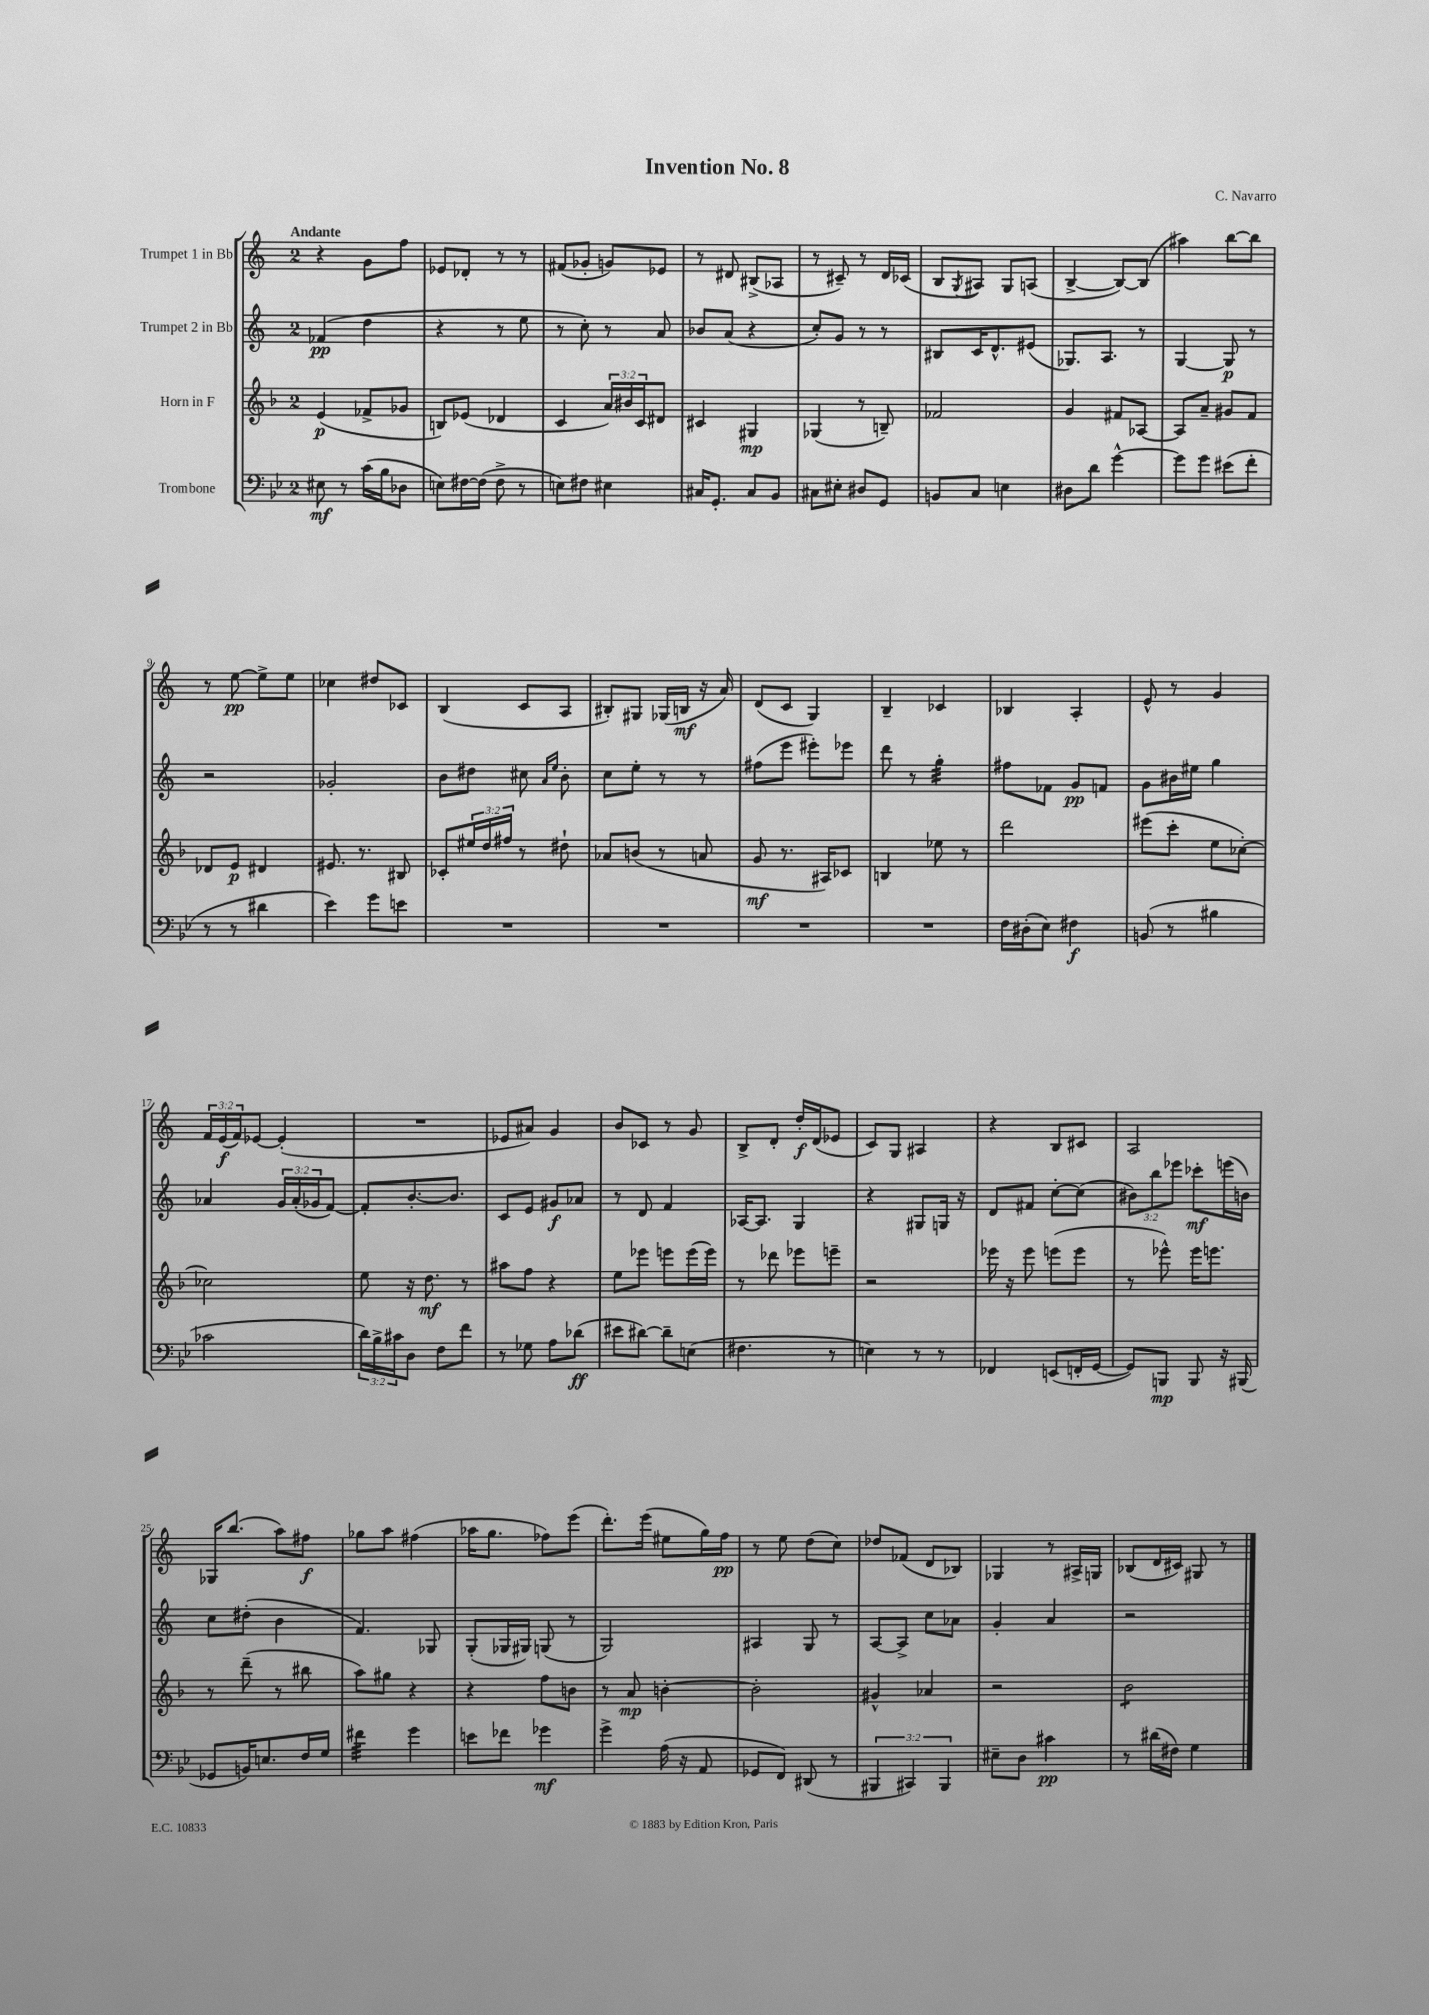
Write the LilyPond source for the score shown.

\header { title = "Invention No. 8" composer = "C. Navarro" }
<<
\new StaffGroup <<
\new Staff = "s0" \with { instrumentName = "Trumpet 1 in Bb" } {
    \clef treble \key c \major \once \override Staff.TimeSignature.style = #'single-digit \time 2/4 \override Staff.TupletNumber.text = #tuplet-number::calc-fraction-text \tempo "Andante"
    r4 g'8 f''8 |
    ees'8 des'8-. r8 r8 |
    fis'8( ges'8-. g'8) ees'8 |
    r8 dis'8 bis8->( aes8 |
    r8 cis'8--) r8 d'16 ces'16( |
    b8 \acciaccatura { g8 } ais8) g8 a8( |
    b4~-> b8~) b8( |
    ais''4) b''8~ b''8 |
    r8 e''8~\pp e''8-> e''8 |
    ces''4 dis''8 ces'8 |
    b4( c'8 a8 |
    bis8-.) gis8 ges16( b16\mf r16 a'16) |
    d'8( c'8 g4) |
    b4-- ces'4 |
    bes4 a4-. |
    e'8-^ r8 g'4 |
    \tuplet 3/2 { f'16 e'16\f( f'16) } ees'8~ ees'4-.( |
    R2 |
    ees'8 ais'8) g'4 |
    b'8 ces'8 r8 g'8 |
    b8-> d'8-. d''16-.\f d'16( ees'8 |
    c'8) g8 ais4 |
    r4 b8 cis'8 |
    a2 |
    ges16 b''8.( a''8) fis''8\f |
    ges''8 a''8 fis''4( |
    aes''16 g''8. fes''8) e'''8( |
    d'''8.-.) e'''16( eis''8 g''16) f''16\pp |
    r8 e''8 d''8( c''8) |
    des''8 fes'8( d'8 bes8) |
    ges4 r8 ais16-> g16 |
    bes8( d'16 cis'16) gis8 r8 \bar "|." |
}
\new Staff = "s1" \with { instrumentName = "Trumpet 2 in Bb" } {
    \clef treble \key c \major \once \override Staff.TimeSignature.style = #'single-digit \time 2/4 \override Staff.TupletNumber.text = #tuplet-number::calc-fraction-text
    fes'4\pp( d''4 |
    r4 r8 e''8 |
    r8 c''8-.) r8 a'8 |
    bes'8 a'8( r4 |
    c''8-.) g'8 r8 r8 |
    bis8 c'16 d'8.-^ eis'8( |
    ges8.) a8. r8 |
    g4~ g8\p r8 |
    r2 |
    ges'2-. |
    b'8 dis''8 cis''8 \grace { a'16 e''16 } b'8-. |
    c''8 e''8-. r8 r8 |
    fis''8( e'''8 eis'''8-.) ees'''8 |
    d'''8 r8 g''4:32-. |
    fis''8 fes'8 g'8\pp f'8 |
    g'8 bis'16 eis''16 g''4 |
    aes'4 \tuplet 3/2 { g'16 aes'16-.( ges'16 } f'8~) |
    f'8-. b'8.~-. b'8. |
    c'8 e'8 gis'8\f aes'8 |
    r8 d'8 f'4 |
    aes16~ aes8. g4 |
    r4 gis8 g16 r16 |
    d'8 fis'8 c''8~-. c''8( |
    \tuplet 3/2 { bis'8) b''8 ees'''8 } ces'''8-.\mf e'''16( b'16) |
    c''8 dis''8-.( b'4 |
    f'4.) ges8 |
    g8-.( ges16 gis16) g8( r8 |
    g2) |
    ais4 g8 r8 |
    a8~ a8-> c''8 aes'8 |
    g'4-. a'4 |
    r2 \bar "|." |
}
\new Staff = "s2" \with { instrumentName = "Horn in F" } {
    \clef treble \key f \major \once \override Staff.TimeSignature.style = #'single-digit \time 2/4 \override Staff.TupletNumber.text = #tuplet-number::calc-fraction-text
    e'4\p( fes'8-> ges'8 |
    b8) ees'8( des'4 |
    c'4 \tuplet 3/2 { a'16) bis'16 c'16 } dis'8 |
    cis'4 gis4\mp |
    ges4( r8 b8--) |
    fes'2 |
    g'4 fis'8 aes8~ |
    aes8 a'8-- gis'8 f'8 |
    des'8 e'8\p dis'4 |
    eis'8. r8. bis8 |
    ces'8-. \tuplet 3/2 { eis''16 d''16 fis''16 } r8 dis''8-! |
    aes'8 b'8( r8 a'8 |
    g'8\mf r8. ais16) ces'8 |
    b4 ees''8 r8 |
    d'''2 |
    eis'''8( c'''8-. e''8 ces''8~-.) |
    ces''2 |
    e''8 r16 d''8.\mf r8 |
    ais''8 f''8 r4 |
    e''8 ees'''8 e'''8 e'''16( e'''16) |
    r8 des'''8 ees'''8 e'''8-- |
    r2 |
    ees'''16 r16 ees'''8 e'''8( e'''8 |
    r8 ees'''8-^) ees'''16 e'''8. |
    r8 d'''8--( r8 bis''8 |
    a''8) gis''8 r4 |
    r4 f''8 b'8 |
    r8 a'8\mp b'4~-. |
    b'2-. |
    gis'4-^ aes'4 |
    r2 |
    bes'2:8 \bar "|." |
}
\new Staff = "s3" \with { instrumentName = "Trombone" } {
    \clef bass \key bes \major \once \override Staff.TimeSignature.style = #'single-digit \time 2/4 \override Staff.TupletNumber.text = #tuplet-number::calc-fraction-text
    eis8\mf r8 c'16( bes16 des8 |
    e8) fis16~ fis16( fis8-> r8 |
    e8) fis8 eis4 |
    cis16 g,8.-. cis8 bes,8 |
    cis8 eis8-. dis8 g,8 |
    b,8 c8 e4 |
    dis8 d'8 g'4~-^ |
    g'8 g'8 eis'8( f'8-. |
    r8 r8 dis'4 |
    ees'4) g'8 e'8 |
    R2 |
    R2 |
    R2 |
    R2 |
    f16 dis16-.( ees8) fis4\f |
    b,8( r8 bis4 |
    ces'2 |
    \tuplet 3/2 { d'16) bes16-> cis'16 } d8 f8 f'8 |
    r8 ges8 a8 des'8\ff( |
    eis'8 dis'8~) dis'8-- e8( |
    fis4. r8 |
    e4) r8 r8 |
    fes,4 e,8( f,16-. g,16~ |
    g,8) b,,8\mp b,,8 r16 bis,,16( |
    ges,8 b,16) e8. f16 g16 |
    fis'4:32 g'4 |
    e'8 fes'8 ges'4\mf |
    g'4-> a16( r16 a,8 |
    ges,8 f,8) dis,8( r8 |
    \tuplet 3/2 { bis,,4 cis,4) bis,,4 } |
    eis8-- d8 cis'4\pp |
    r8 dis'16( fis16) g4 \bar "|." |
}
>>
>>
